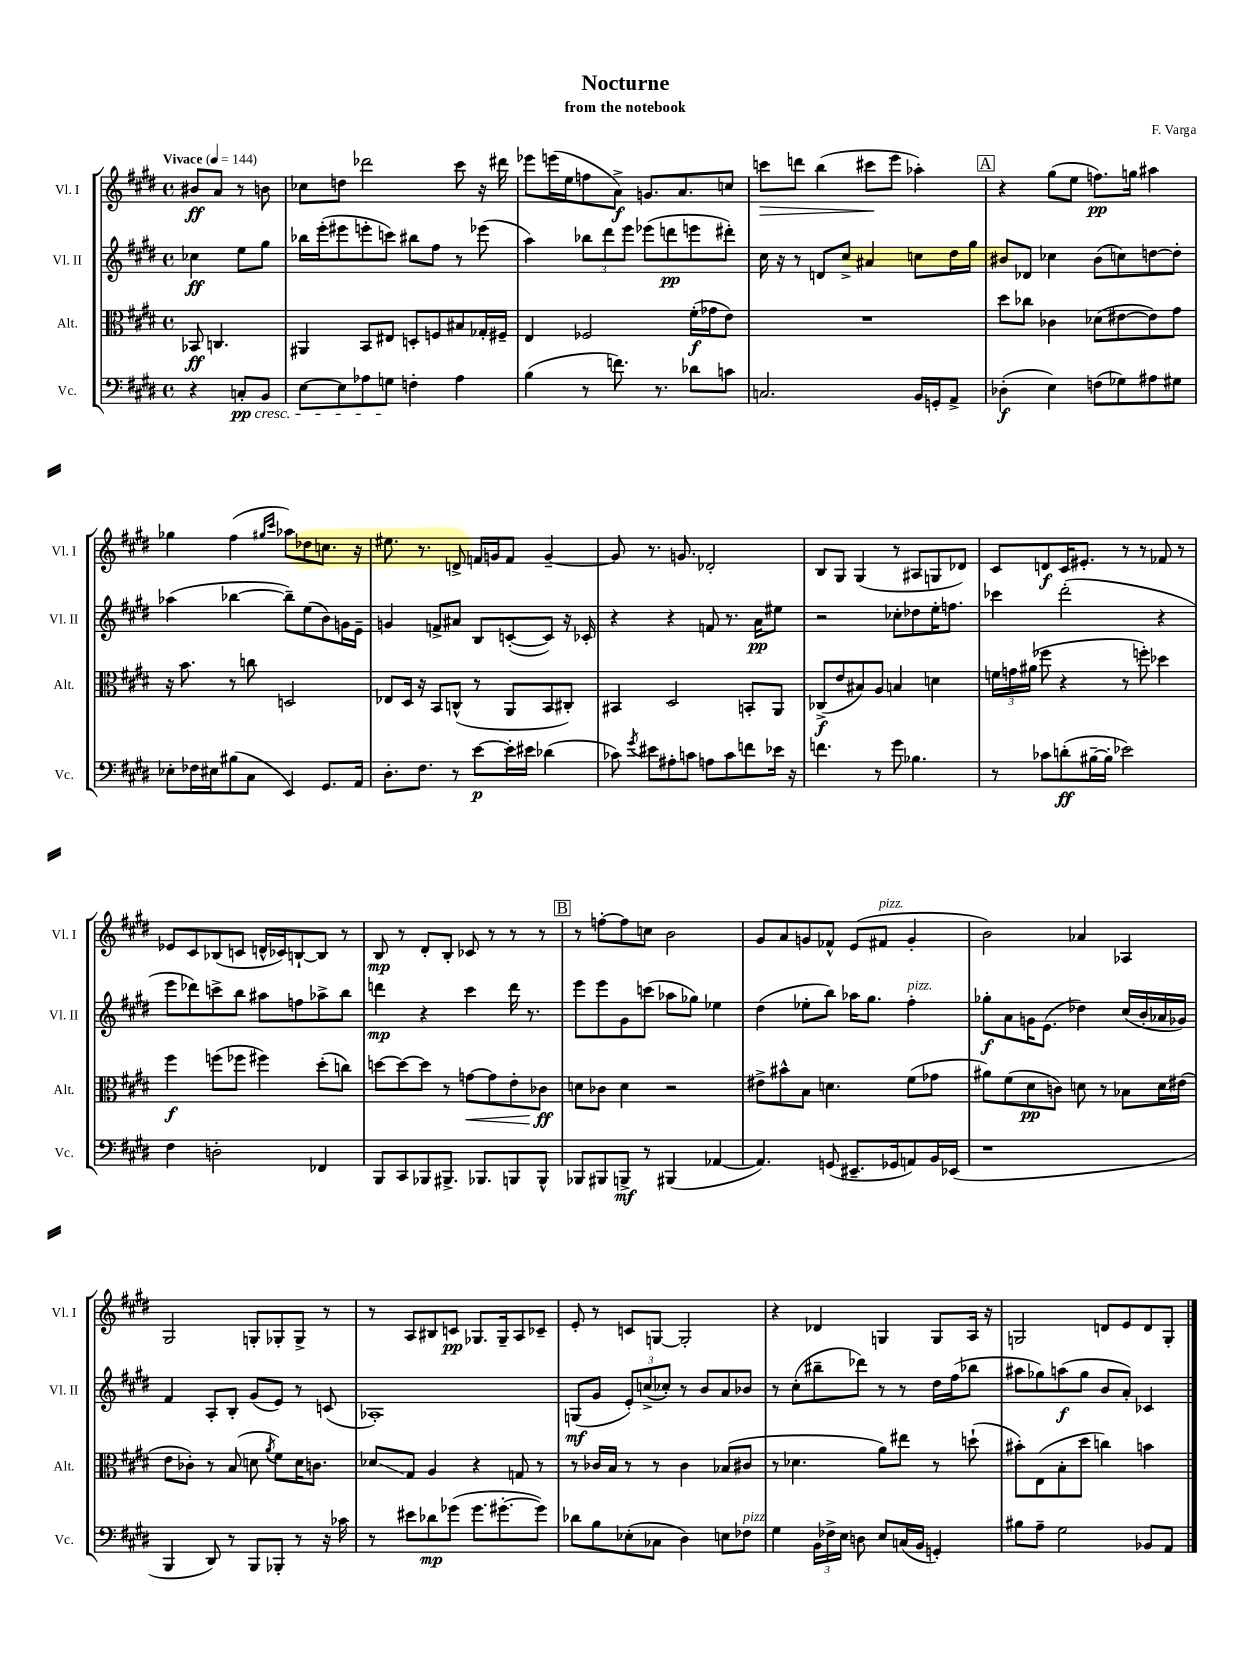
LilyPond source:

\header { title = "Nocturne" composer = "F. Varga" subtitle = "from the notebook" }
<<
\new StaffGroup <<
\new Staff = "s0" \with { instrumentName = "Vl. I" shortInstrumentName = "Vl. I" } {
    \clef treble \key e \major \defaultTimeSignature \time 4/4 \partial 2 \tempo "Vivace" 4 = 144
    \autoBeamOff bis'8[\ff a'8] r8 b'8 |
    ces''8[ d''8] des'''2 cis'''8 r16 dis'''16 |
    ees'''8[ e'''16( e''16 f''8 a'8]->\f) g'8.[ a'8. c''8] |
    c'''8[\> d'''8] b''4( cis'''8[\! e'''8] aes''4-.) |
    \mark \markup { \box "A" } r4 gis''8[( e''8] f''8.[\pp) g''16] ais''4 |
    ges''4 fis''4( \grace { gis''16[ cis'''16] } aes''8[) des''8 c''8.] r16 |
    eis''8. r8. d'8-> f'16[ g'16 f'8] g'4~-- |
    g'8 r8. g'8. des'2-. |
    b8[ gis8] gis4( r8 ais8[ g8 des'8]) |
    cis'8[ d'8\f cis'16 eis'8.]-. r8 r8 fes'8 r8 |
    ees'8[ cis'8 bes8( c'8] d'16[-^ ces'16) b8~-! b8] r8 |
    b8\mp r8 dis'8[-. b8]-. ces'8 r8 r8 r8 |
    \mark \markup { \box "B" } r8 f''8[~-. f''8 c''8] b'2 |
    gis'8[ a'8 g'8 fes'8]-^ e'8[( fis'8]^\markup { \italic "pizz." } g'4-. |
    b'2) aes'4 aes4 |
    gis2 g8[-. ges8-. ges8]-> r8 |
    r8 a8[ bis8 c'8]\pp ges8.[ ges16-- a8 ces'8]-- |
    e'8-. r8 c'8[ g8]~ g2-. |
    r4 des'4 g4 g8[ a16] r16 |
    g2 d'8[ e'8 d'8 g8]-. \bar "|." |
}
\new Staff = "s1" \with { instrumentName = "Vl. II" shortInstrumentName = "Vl. II" } {
    \clef treble \key e \major \defaultTimeSignature \time 4/4 \partial 2
    \autoBeamOff ces''4\ff e''8[ gis''8] |
    bes''16[ e'''16-.( eis'''8 e'''8-. c'''8]) bis''8[ fis''8] r8 ees'''8( |
    a''4) \tuplet 3/2 { bes''8[ dis'''8 e'''8] } ees'''8[( d'''8\pp e'''8 dis'''8]-.) |
    cis''16 r16 r8 d'8[ cis''8]-> ais'4 c''8[ dis''16 gis''16] |
    \mark \markup { \box "A" } bis'8[ des'8] ces''4 bis'8[( c''8) d''8~ d''8]-. |
    aes''4( bes''4~ bes''8[--) e''8( b'8) g'16 e'16]-- |
    g'4 f'8[-> ais'8] b8[ c'8~-.( c'8]) r16 ces'16-. |
    r4 r4 f'8 r8. a'16[\pp eis''8] |
    r2 ces''8[-. des''8 e''16-. f''8.] |
    ces'''4 dis'''2-.( r4 |
    e'''8[ des'''8) c'''8-> b''8] ais''8[ f''8 aes''8-> b''8] |
    d'''4\mp r4 cis'''4 d'''16 r8. |
    \mark \markup { \box "B" } e'''8[ e'''8 gis'8 c'''8]( aes''8[ ges''8]) ees''4 |
    dis''4( ees''8[-. b''8]) aes''16[ gis''8.] fis''4-.^\markup { \italic "pizz." } |
    ges''8[-.\f a'8 g'16 e'8.]( des''4) cis''16[( b'16-. aes'16 ges'16]) |
    fis'4 a8[-. b8]-. gis'8[( e'8]) r8 c'8( |
    aes1-.) |
    g8[\mf( gis'8] \tuplet 3/2 { e'8[-.) c''8->( ces''8]-.) } r8 b'8[ a'8 bes'8] |
    r8 cis''8[-.( bis''8-- des'''8]) r8 r8 dis''16[ fis''16( bes''8] |
    ais''8[ ges''8) a''8\f( ges''8] b'8[ a'8]-.) ces'4 \bar "|." |
}
\new Staff = "s2" \with { instrumentName = "Alt." shortInstrumentName = "Alt." } {
    \clef alto \key e \major \defaultTimeSignature \time 4/4 \partial 2
    \autoBeamOff bes,8\ff c4. |
    ais,4 b,8[ eis8] d8[-. f8 bis8 ges16-. fis16]-- |
    e4 fes2 fis'16[-.\f( ges'16 e'8]) |
    R1 |
    \mark \markup { \box "A" } dis''8[ ces''8] ces'4 des'8[( eis'8~ eis'8) gis'8] |
    r16 b'8. r8 c''8 d2 |
    ees8[ dis16] r16 b,8[ c8]-^( r8 a,8[ b,8 cis8]-.) |
    bis,4 dis2 b,8[-. a,8] |
    ces8[->\f( e'8 bis8) a8] b4 d'4 |
    \tuplet 3/2 { f'16[ g'16 ais'16]( } fes''8 r4 r8 f''8-.) des''4 |
    fis''4\f f''8[( fes''8] fis''4) dis''8[-.( c''8]) |
    d''8[~ d''8~ d''8] r8 g'8[~\< g'8 e'8-. ces'8]\ff\! |
    \mark \markup { \box "B" } d'8[ ces'8] d'4 r2 |
    eis'8[-> bis'8-^ b8] d'4. fis'8[( ges'8] |
    ais'8[) fis'8( dis'8\pp c'8]) d'8 r8 bes8[ d'16 eis'16]( |
    e'8[ ces'8]-.) r8 b8( d'8 \acciaccatura { a'8 } fis'8[) d'16 c'8.] |
    des'8[\glissando gis8] a4 r4 g8 r8 |
    r8 ces'16[ b16] r8 r8 ces'4 bes8[( cis'8] |
    r8 des'4. a'8[) eis''8] r8 d''8-!( |
    bis'8[-.) e8( b8-. dis''8] c''4) b'4 \bar "|." |
}
\new Staff = "s3" \with { instrumentName = "Vc." shortInstrumentName = "Vc." } {
    \clef bass \key e \major \defaultTimeSignature \time 4/4 \partial 2
    \autoBeamOff r4 c8[-.\pp\cresc b,8] |
    e8[~ e8 aes8 g8]\! f4-. aes4 |
    b4( r8 f'8.) r8. des'8[ c'8] |
    c2. b,16[ g,16-. a,8]-> |
    \mark \markup { \box "A" } des4-.\f( e4) f8[( ges8) ais8 gis8] |
    ees8[-. fes16 eis16 bis8( cis8] e,4) gis,8.[ a,16] |
    dis8.[-. fis8.] r8 e'8[~\p e'16-. eis'16] des'4( |
    ces'8) \acciaccatura { gis'8 } eis'8[ ais8-. c'8] a8[ c'8 f'8 ees'16] r16 |
    f'4. r8 gis'8 bes4. |
    r8 ces'8[ d'8-.\ff( bis16~-- bis16]-. ees'2) |
    fis4 d2-. fes,4 |
    b,,8[ cis,8 bes,,8 bis,,8.]-> bes,,8.[ b,,8 b,,8]-^ |
    \mark \markup { \box "B" } bes,,8[ bis,,8 b,,8]->\mf r8 bis,,4( aes,4~ |
    aes,4.) g,8( eis,8.[-- ges,16 a,8) b,16 ees,16]( |
    r1 |
    b,,4 dis,8) r8 b,,8[ bes,,8]-. r8 r16 ces'16 |
    r8 eis'8[ des'8\mp ges'8]( ges'8.[ gis'8.~-. gis'8]) |
    des'8[ b8 ees8-.( ces8] dis4) e8[ fes8]^\markup { \italic "pizz." } |
    gis4 \tuplet 3/2 { b,16[ fes16-> e16] } d8 e8[ c16( b,16] g,4-.) |
    bis8[ a8]-- gis2 bes,8[ a,8] \bar "|." |
}
>>
>>
\layout { \context { \Score \remove "Bar_number_engraver" } }
